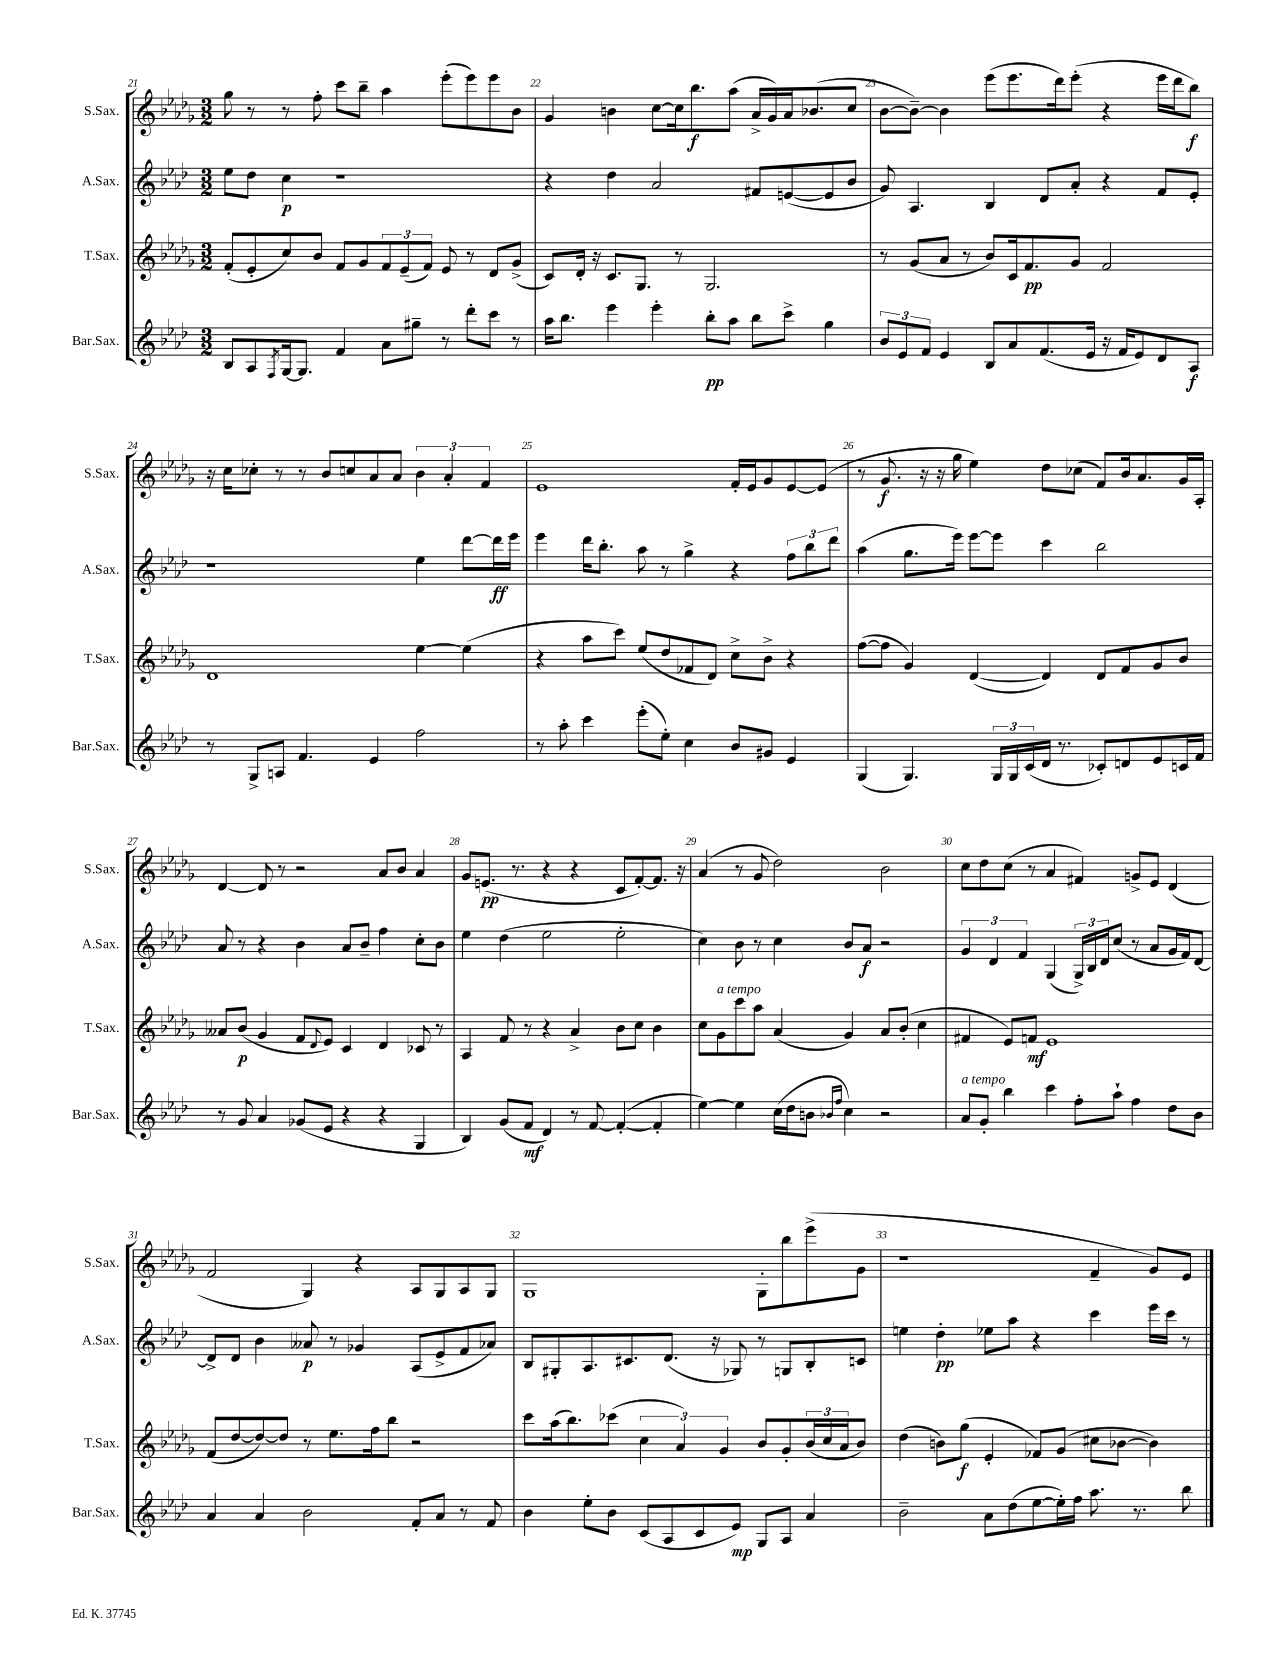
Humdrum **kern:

**kern	**dynam	**kern	**dynam	**kern	**dynam	**kern	**dynam
*part4	*part4	*part3	*part3	*part2	*part2	*part1	*part1
*staff4	*staff4	*staff3	*staff3	*staff2	*staff2	*staff1	*staff1
*I"Bar.Sax.	*	*I"T.Sax.	*	*I"A.Sax.	*	*I"S.Sax.	*
*I'Bar.Sax.	*	*I'T.Sax.	*	*I'A.Sax.	*	*I'S.Sax.	*
*clefG2	*	*clefG2	*	*clefG2	*	*clefG2	*
*k[b-e-a-d-]	*	*k[b-e-a-d-g-]	*	*k[b-e-a-d-]	*	*k[b-e-a-d-g-]	*
*M3/2	*	*M3/2	*	*M3/2	*	*M3/2	*
=21	=21	=21	=21	=21	=21	=21	=21
8B-/L	.	(8f'/L	.	8ee-\L	.	8gg-\	.
8A-/	.	8e-'/	.	8dd-\J	.	8r	.
8qF/	.	.	.	.	.	.	.
[16G/k	.	8cc/)	.	4cc\	p	8r	.
8.G/J]	.	.	.	.	.	.	.
.	.	8b-/J	.	.	.	8ff'\	.
4f/	.	8f/L	.	1r	.	8ccc\L	.
.	.	8g-/	.	.	.	8bb-~\J	.
8a-\L	.	12f/	.	.	.	4aa-\	.
.	.	(12e-~/	.	.	.	.	.
8gg#X~\J	.	.	.	.	.	.	.
.	.	12f/J)	.	.	.	.	.
8r	.	8e-/	.	.	.	(8eee-'\L	.
8ddd-'\L	.	8r	.	.	.	8eee-\)	.
8ccc\J	.	8d-/L	.	.	.	8eee-\	.
8r	.	(8g-^/J	.	.	.	8b-\J	.
=22	=22	=22	=22	=22	=22	=22	=22
16aa-\KL	.	8c/L)	.	4r	.	4g-/	.
8.bb-\J	.	.	.	.	.	.	.
.	.	16d-'/Jk	.	.	.	.	.
.	.	16r	.	.	.	.	.
4eee-\	.	8.c/L	.	4dd-\	.	4bn\	.
.	.	8.G-/J	.	.	.	.	.
4eee-'\	.	.	.	2a-/	.	[8cc\L	.
.	.	8r	.	.	.	16cc\k]	.
.	.	.	.	.	.	8.bb-\	f
8bb-'\L	pp	2.G-/	.	.	.	.	.
8aa-\J	.	.	.	.	.	(8aa-\J	.
8bb-\L	.	.	.	8f#X/L	.	16a-^/LL	.
.	.	.	.	.	.	16g-/)	.
8ccc^\J	.	.	.	([8en/	.	16a-/J	.
.	.	.	.	.	.	(8.b-X/	.
4gg\	.	.	.	8e/]	.	.	.
.	.	.	.	8b-/J	.	8cc/J	.
=23	=23	=23	=23	=23	=23	=23	=23
12b-/L	.	8r	.	8g/)	.	[8b-\L	.
12e-/	.	.	.	.	.	.	.
.	.	(8g-/L	.	4.A-/	.	8b-~\J_)	.
12f/J	.	.	.	.	.	.	.
4e-/	.	8a-/J	.	.	.	4b-\]	.
.	.	8r	.	.	.	.	.
8B-/L	.	8b-/L)	.	4B-/	.	(8eee-\L	.
8a-/	.	16c/k	.	.	.	8.eee-\	.
.	.	8.f/	pp	.	.	.	.
(8.f/	.	.	.	8d-/L	.	.	.
.	.	.	.	.	.	16ddd-\k)	.
.	.	8g-/J	.	8a-'/J	.	(8eee-'\J	.
16e-/Jk	.	.	.	.	.	.	.
16r	.	2f/	.	4r	.	4r	.
16f/KL	.	.	.	.	.	.	.
8e-/)	.	.	.	.	.	.	.
8d-/	.	.	.	8f/L	.	16eee-\LL	.
.	.	.	.	.	.	16ddd-\J	.
8A-/J	f	.	.	8e-'/J	.	8bb-\J)	f
!!LO:LB:g=z
=24	=24	=24	=24	=24	=24	=24	=24
8r	.	1d-	.	1r	.	16r	.
.	.	.	.	.	.	16cc\KL	.
8G^/L	.	.	.	.	.	8cc-X'\J	.
8An/J	.	.	.	.	.	8r	.
4.f/	.	.	.	.	.	8r	.
.	.	.	.	.	.	8b-/L	.
.	.	.	.	.	.	8ccn/	.
4e-/	.	.	.	.	.	8a-/	.
.	.	.	.	.	.	8a-/J	.
2ff\	.	[4ee-\	.	4ee-\	.	6b-\	.
.	.	.	.	.	.	6a-'/	.
.	.	(4ee-\]	.	[8ddd-\L	.	.	.
.	.	.	.	.	.	6f/	.
.	.	.	.	16ddd-\L]	ff	.	.
.	.	.	.	16eee-\JJ	.	.	.
=25	=25	=25	=25	=25	=25	=25	=25
8r	.	4r	.	4eee-\	.	1e-	.
8aa-'\	.	.	.	.	.	.	.
4ccc\	.	8aa-\L	.	16ddd-\KL	.	.	.
.	.	.	.	8.bb-'\J	.	.	.
.	.	8ccc\J)	.	.	.	.	.
(8eee-'\L	.	(8ee-/L	.	8aa-\	.	.	.
8ee-'\J)	.	8dd-/	.	8r	.	.	.
4cc\	.	8f-X/	.	4gg^\	.	.	.
.	.	8d-/J)	.	.	.	.	.
8b-/L	.	8cc^\L	.	4r	.	16f'/LL	.
.	.	.	.	.	.	16e-/J	.
8g#X/J	.	8b-^\J	.	.	.	8g-/	.
4e-/	.	4r	.	12ff\L	.	[8e-/	.
.	.	.	.	12bb-\	.	.	.
.	.	.	.	.	.	(8e-/J]	.
.	.	.	.	12ddd-\J	.	.	.
=26	=26	=26	=26	=26	=26	=26	=26
(4G/	.	([8ff\L	.	(4aa-\	.	8r	.
.	.	8ff\J]	.	.	.	8.g-/	f
4.G/)	.	4g-/)	.	8.gg\L	.	.	.
.	.	.	.	.	.	16r	.
.	.	.	.	.	.	16r	.
.	.	.	.	16eee-\Jk)	.	16gg-\	.
.	.	([4d-/	.	[8eee-\L	.	4ee-\)	.
24G/LL	.	.	.	8eee-\J]	.	.	.
24G/	.	.	.	.	.	.	.
(24c/	.	.	.	.	.	.	.
16d-/JJ	.	4d-/])	.	4ccc\	.	8dd-\L	.
8.r	.	.	.	.	.	.	.
.	.	.	.	.	.	(8cc-X\J	.
8c-X'/L)	.	8d-/L	.	2bb-\	.	8f/L)	.
8dn/	.	8f/	.	.	.	16b-/k	.
.	.	.	.	.	.	8.a-/	.
8e-/	.	8g-/	.	.	.	.	.
16cn/L	.	8b-/J	.	.	.	16g-/L	.
16f/JJ	.	.	.	.	.	16A-'/JJ	.
!!LO:LB:g=z
=27	=27	=27	=27	=27	=27	=27	=27
8r	.	8a--X/L	.	8a-/	.	[4d-/	.
8g/	.	(8b-/J	p	8r	.	.	.
4a-/	.	4g-/	.	4r	.	8d-/]	.
.	.	.	.	.	.	8r	.
(8g-X/L	.	8f/L	.	4b-\	.	2r	.
.	.	8qqd-/	.	.	.	.	.
8e-/J	.	8e-/J)	.	.	.	.	.
4r	.	4c/	.	8a-/L	.	.	.
.	.	.	.	8b-~/J	.	.	.
4r	.	4d-/	.	4ff\	.	8a-/L	.
.	.	.	.	.	.	8b-/J	.
4G/	.	8c-X/	.	8cc'\L	.	4a-/	.
.	.	8r	.	8b-\J	.	.	.
=28	=28	=28	=28	=28	=28	=28	=28
4B-/)	.	4A-/	.	4ee-\	.	8g-/L	.
.	.	.	.	.	.	(8.en/J	pp
(8g/L	.	8f/	.	(4dd-\	.	.	.
.	.	.	.	.	.	8.r	.
8f/J	mf	8r	.	.	.	.	.
4d-/)	.	4r	.	2ee-\	.	4r	.
8r	.	4a-^/	.	.	.	4r	.
[8f/	.	.	.	.	.	.	.
(4f'/_	.	8b-\L	.	2ee-'\	.	8c/L	.
.	.	8cc\J	.	.	.	[8f'/)	.
4f'/]	.	4b-\	.	.	.	8.f/J]	.
.	.	.	.	.	.	16r	.
=29	=29	=29	=29	=29	=29	=29	=29
[4ee-\)	.	8cc\L	.	4cc\)	.	(4a-/	.
!	!	!LO:TX:a:i:t=a tempo	!	!	!	!	!
.	.	8g-\	.	.	.	.	.
4ee-\]	.	8ccc\	.	8b-\	.	8r	.
.	.	8aa-\J	.	8r	.	8g-/	.
(16cc\LL	.	(4a-/	.	4cc\	.	2dd-\)	.
16dd-\J	.	.	.	.	.	.	.
8bn\J	.	.	.	.	.	.	.
16qqb-X/LL	.	.	.	.	.	.	.
16qqff/JJ	.	.	.	.	.	.	.
4cc\)	.	4g-/)	.	8b-/L	.	.	.
.	.	.	.	8a-/J	f	.	.
2r	.	8a-/L	.	2r	.	2b-\	.
.	.	(8b-'/J	.	.	.	.	.
.	.	4cc\	.	.	.	.	.
=30	=30	=30	=30	=30	=30	=30	=30
!LO:TX:a:i:t=a tempo	!	!	!	!	!	!	!
8a-/L	.	4f#X/	.	6g/	.	8cc\L	.
8g'/J	.	.	.	.	.	8dd-\	.
.	.	.	.	6d-/	.	.	.
4bb-\	.	8e-/L)	.	.	.	(8cc\J	.
.	.	.	.	6f/	.	.	.
.	.	8fn/J	mf	.	.	8r	.
4ccc\	.	1e-	.	(4G/	.	4a-/	.
8ff'\L	.	.	.	24G^/LL)	.	4f#X/)	.
.	.	.	.	24B-/	.	.	.
.	.	.	.	24d-/J	.	.	.
8aa-`\J	.	.	.	(8cc/J	.	.	.
4ff\	.	.	.	8r	.	8gn^/L	.
.	.	.	.	8a-/L	.	8e-/J	.
8dd-\L	.	.	.	16g/L	.	(4d-/	.
.	.	.	.	16f/J)	.	.	.
8b-\J	.	.	.	[8d-/J	.	.	.
!!LO:LB:g=z
=31	=31	=31	=31	=31	=31	=31	=31
4a-/	.	(8f/L	.	8d-^/L]	.	2f/	.
.	.	[8dd-/	.	8d-/J	.	.	.
4a-/	.	8dd-/_)	.	4b-\	.	.	.
.	.	8dd-/J]	.	.	.	.	.
2b-\	.	8r	.	8a--X/	p	4G-/)	.
.	.	8.ee-\L	.	8r	.	.	.
.	.	.	.	4g-X/	.	4r	.
.	.	16ff\k	.	.	.	.	.
.	.	8bb-\J	.	.	.	.	.
8f'/L	.	2r	.	(8A-/L	.	8A-/L	.
8a-/J	.	.	.	8e-^/	.	8G-/	.
8r	.	.	.	8f/	.	8A-/	.
8f/	.	.	.	8a-X/J)	.	8G-/J	.
=32	=32	=32	=32	=32	=32	=32	=32
4b-\	.	8ccc\L	.	8B-/L	.	1G-	.
.	.	(16aa-\k	.	8G#X'/	.	.	.
.	.	8.bb-\)	.	.	.	.	.
8ee-'\L	.	.	.	8.A-/	.	.	.
8b-\J	.	(8ccc-X\J	.	.	.	.	.
.	.	.	.	8.c#X/	.	.	.
(8c/L	.	6cc\	.	.	.	.	.
8A-/	.	.	.	(8.d-/J	.	.	.
.	.	6a-/)	.	.	.	.	.
8c/	.	.	.	.	.	.	.
.	.	.	.	16r	.	.	.
.	.	6g-/	.	.	.	.	.
8e-/J)	mp	.	.	8G-X/)	.	.	.
8G/L	.	8b-/L	.	8r	.	8G-'\L	.
8A-/J	.	8g-'/	.	8Gn/L	.	8bb-\	.
4a-/	.	(24b-/L	.	8B-'/	.	(8eee-^\	.
.	.	24cc/	.	.	.	.	.
.	.	24a-/J	.	.	.	.	.
.	.	8b-/J)	.	8cn/J	.	8g-\J	.
=33	=33	=33	=33	=33	=33	=33	=33
2b-~\	.	(4dd-\	.	4een\	.	1r	.
.	.	8bn\L)	.	4dd-'\	pp	.	.
.	.	(8gg-\J	f	.	.	.	.
8a-\L	.	4e-'/	.	8ee-X\L	.	.	.
(8dd-\	.	.	.	8aa-\J	.	.	.
[8ee-\	.	8f-X/L)	.	4r	.	.	.
16ee-'\L])	.	(8g-/J	.	.	.	.	.
16ff\JJ	.	.	.	.	.	.	.
8.aa-\	.	8cc#X\L	.	4ccc\	.	4f~/	.
.	.	[8b-X\J	.	.	.	.	.
8.r	.	.	.	.	.	.	.
.	.	4b-\])	.	16eee-\LL	.	8g-/L)	.
.	.	.	.	16ccc\JJ	.	.	.
8bb-\	.	.	.	8r	.	8e-/J	.
==	==	==	==	==	==	==	==
*-	*-	*-	*-	*-	*-	*-	*-
